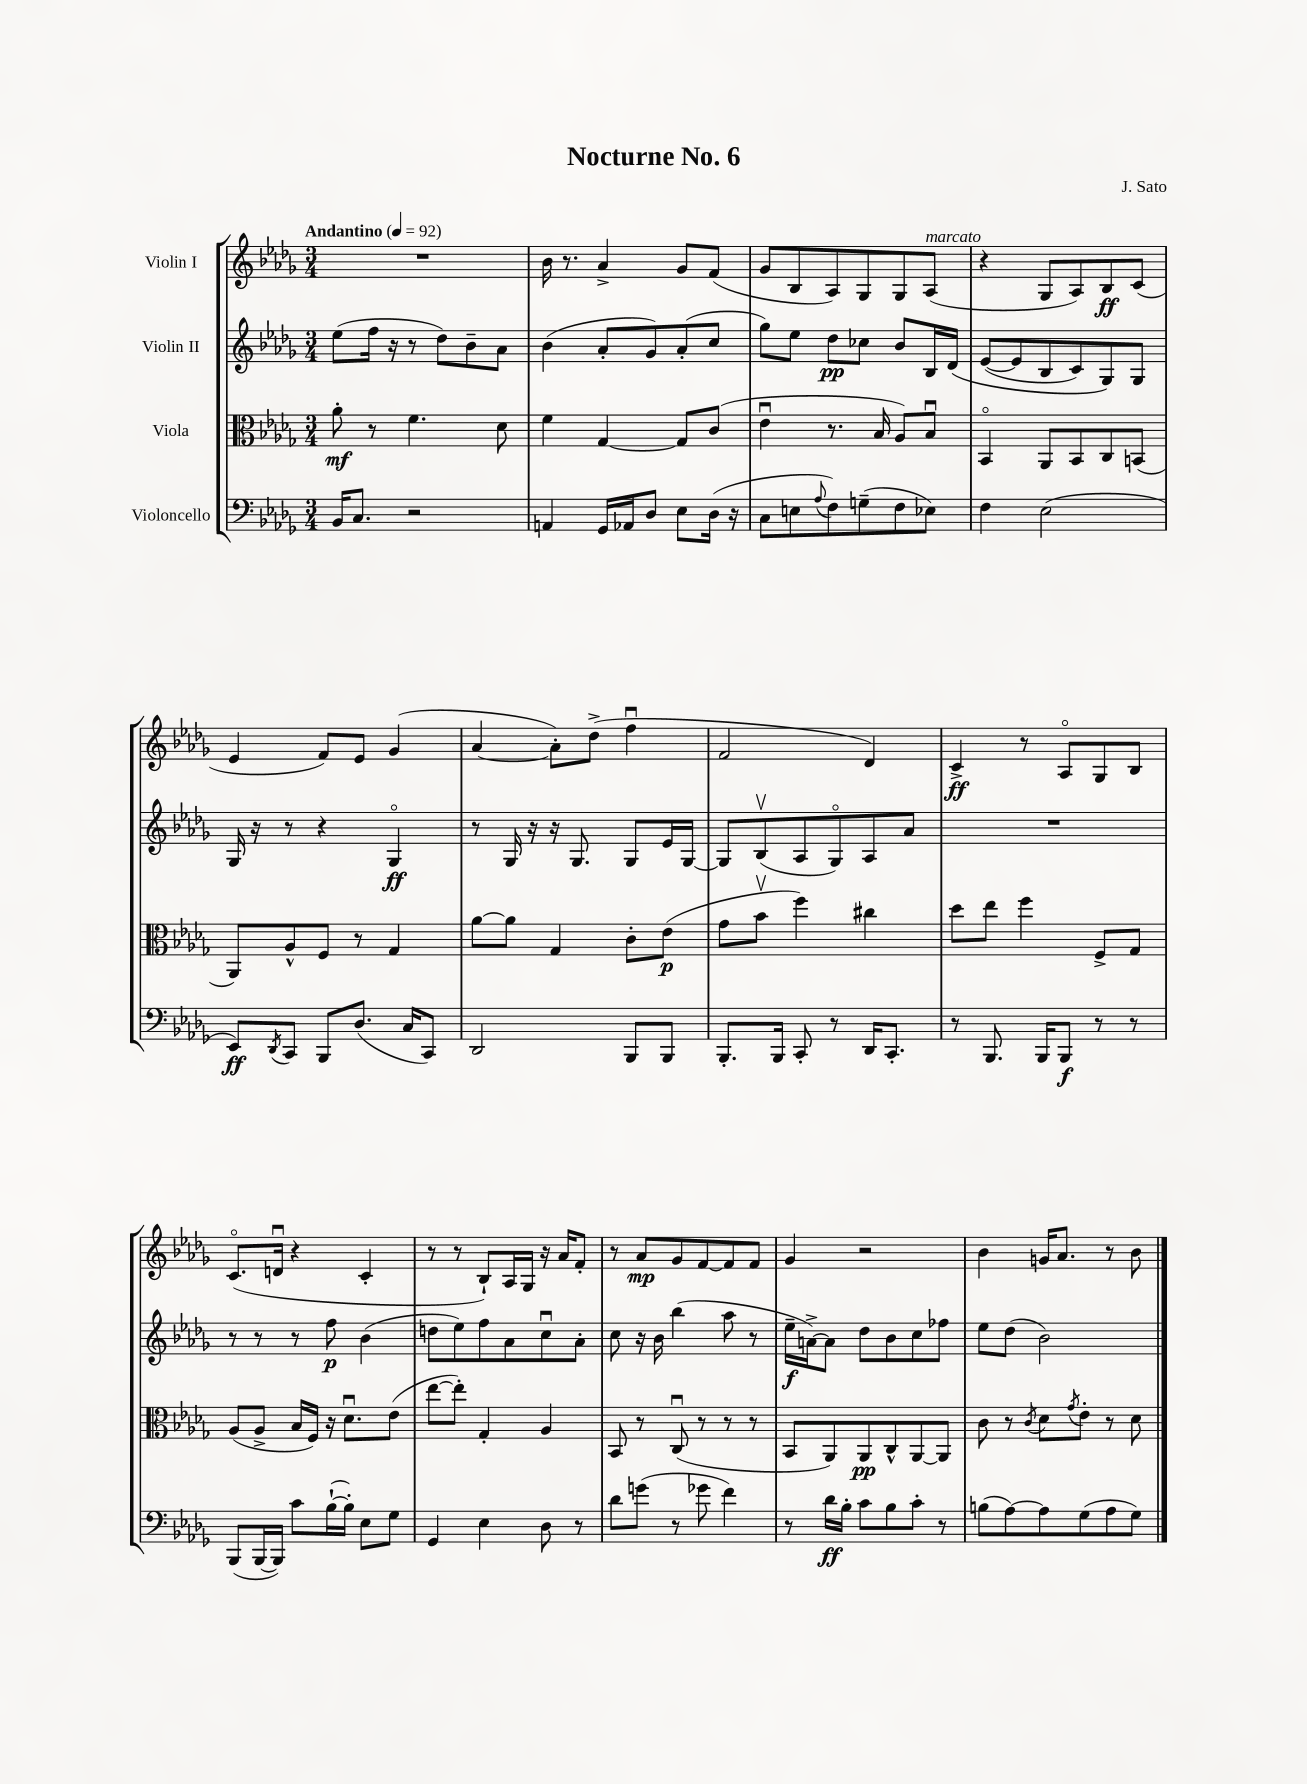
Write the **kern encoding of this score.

**kern	**dynam	**kern	**dynam	**kern	**dynam	**kern	**dynam
*part4	*part4	*part3	*part3	*part2	*part2	*part1	*part1
*staff4	*staff4	*staff3	*staff3	*staff2	*staff2	*staff1	*staff1
*I"Violoncello	*	*I"Viola	*	*I"Violin II	*	*I"Violin I	*
*clefF4	*	*clefC3	*	*clefG2	*	*clefG2	*
*k[b-e-a-d-g-]	*	*k[b-e-a-d-g-]	*	*k[b-e-a-d-g-]	*	*k[b-e-a-d-g-]	*
*M3/4	*	*M3/4	*	*M3/4	*	*M3/4	*
*MM92	*	*MM92	*	*MM92	*	*MM92	*
=1	=1	=1	=1	=1	=1	=1	=1
!	!	!	!	!	!	!LO:TX:a:B:t=Andantino	!
16BB-/KL	.	8a-'\	mf	(8ee-\L	.	2.r	.
8.C/J	.	.	.	.	.	.	.
.	.	8r	.	16ff\Jk	.	.	.
.	.	.	.	16r	.	.	.
2r	.	4.f\	.	8r	.	.	.
.	.	.	.	8dd-\L)	.	.	.
.	.	.	.	8b-~\	.	.	.
.	.	8d-\	.	8a-\J	.	.	.
=2	=2	=2	=2	=2	=2	=2	=2
4AAn/	.	4f\	.	(4b-\	.	16b-\	.
.	.	.	.	.	.	8.r	.
16GG-/LL	.	[4G-/	.	8a-'/L	.	4a-^/	.
16AA-X/J	.	.	.	.	.	.	.
8D-/J	.	.	.	8g-/)	.	.	.
8E-\L	.	8G-/L]	.	(8a-'/	.	8g-/L	.
(16D-\Jk	.	(8c/J	.	8cc/J	.	(8f/J	.
16r	.	.	.	.	.	.	.
=3	=3	=3	=3	=3	=3	=3	=3
8C\L	.	4e-u\	.	8gg-\L)	.	8g-/L	.
8En\	.	.	.	8ee-\J	.	8B-/	.
8qqA-/	.	.	.	.	.	.	.
8F\)	.	8.r	.	8dd-\L	pp	8A-/)	.
(8Gn~\	.	.	.	8cc-X\J	.	8G-/	.
.	.	16B-/	.	.	.	.	.
8F\	.	8A-/L)	.	8b-/L	.	8G-/	.
!	!	!	!	!	!	!LO:TX:a:i:t=marcato	!
8E-X\J)	.	8B-u/J	.	16B-/L	.	(8A-/J	.
.	.	.	.	(16d-/JJ	.	.	.
=4	=4	=4	=4	=4	=4	=4	=4
4F\	.	4BB-/	.	([8e-/L	.	4r	.
.	.	.	.	8e-/]	.	.	.
(2E-\	.	8AA-/L	.	8B-/	.	8G-/L	.
.	.	8BB-/	.	8c/)	.	8A-/)	.
.	.	8C/	.	8G-/)	.	8B-/	ff
.	.	(8BBn/J	.	8G-/J	.	(8c/J	.
!!LO:LB:g=z
=5	=5	=5	=5	=5	=5	=5	=5
8EE-/L)	ff	8AA-/L)	.	16G-/	.	4e-/	.
.	.	.	.	16r	.	.	.
8qDD-/	.	.	.	.	.	.	.
8CC/J	.	8A-^^/	.	8r	.	.	.
8BBB-/L	.	8F/J	.	4r	.	8f/L)	.
(8.D-/J	.	8r	.	.	.	8e-/J	.
.	.	4G-/	.	4G-/	ff	(4g-/	.
16C/KL	.	.	.	.	.	.	.
8CC/J)	.	.	.	.	.	.	.
=6	=6	=6	=6	=6	=6	=6	=6
2DD-/	.	[8a-\L	.	8r	.	[4a-/	.
.	.	8a-\J]	.	16G-/	.	.	.
.	.	.	.	16r	.	.	.
.	.	4G-/	.	16r	.	8a-'\L])	.
.	.	.	.	8.G-/	.	.	.
.	.	.	.	.	.	(8dd-^\J	.
8BBB-/L	.	8c'\L	.	8G-/L	.	4ffu\	.
8BBB-/J	.	(8e-\J	p	16e-/L	.	.	.
.	.	.	.	[16G-/JJ	.	.	.
=7	=7	=7	=7	=7	=7	=7	=7
8.BBB-'/L	.	8g-\L	.	8G-/L]	.	2f/	.
.	.	8b-v\J	.	(8B-v/	.	.	.
16BBB-/Jk	.	.	.	.	.	.	.
8CC'/	.	4ff\)	.	8A-/	.	.	.
8r	.	.	.	8G-/)	.	.	.
16DD-/KL	.	4cc#X\	.	8A-/	.	4d-/)	.
8.CC'/J	.	.	.	.	.	.	.
.	.	.	.	8a-/J	.	.	.
=8	=8	=8	=8	=8	=8	=8	=8
8r	.	8dd-\L	.	2.r	.	4c^/	ff
8.BBB-/	.	8ee-\J	.	.	.	.	.
.	.	4ff\	.	.	.	8r	.
16BBB-/KL	.	.	.	.	.	.	.
8BBB-/J	f	.	.	.	.	8A-/L	.
8r	.	8F^/L	.	.	.	8G-/	.
8r	.	8G-/J	.	.	.	8B-/J	.
!!LO:LB:g=z
=9	=9	=9	=9	=9	=9	=9	=9
(8BBB-/L	.	(8A-/L	.	8r	.	(8.c/L	.
[16BBB-/L	.	8A-^/J	.	8r	.	.	.
16BBB-/JJ])	.	.	.	.	.	16dnu/Jk	.
8c\L	.	16B-/LL	.	8r	.	4r	.
.	.	16F/JJ)	.	.	.	.	.
([16B-`\L	.	16r	.	8ff\	p	.	.
16B-'\JJ])	.	8.d-u\L	.	.	.	.	.
8E-\L	.	.	.	(4b-\	.	4c'/	.
8G-\J	.	(8e-\J	.	.	.	.	.
=10	=10	=10	=10	=10	=10	=10	=10
4GG-/	.	[8ee-\L	.	8ddn\L	.	8r	.
.	.	8ee-'\J])	.	8ee-\)	.	8r	.
4E-\	.	4G-'/	.	8ff\	.	8B-`/L)	.
.	.	.	.	8a-\	.	16A-/L	.
.	.	.	.	.	.	16G-/JJ	.
8D-\	.	4A-/	.	8ccu\	.	16r	.
.	.	.	.	.	.	16a-/KL	.
8r	.	.	.	8a-'\J	.	8f'/J	.
=11	=11	=11	=11	=11	=11	=11	=11
8d-\L	.	8BB-/	.	8cc\	.	8r	.
(8gn\J	.	8r	.	16r	.	8a-/L	mp
.	.	.	.	16b-\	.	.	.
8r	.	(8Cu/	.	(4bb-\	.	8g-/	.
8g-X\	.	8r	.	.	.	[8f/	.
4f\)	.	8r	.	8aa-\	.	8f/]	.
.	.	8r	.	8r	.	8f/J	.
=12	=12	=12	=12	=12	=12	=12	=12
8r	.	8BB-/L	.	16ee-~\LL	f	4g-/	.
.	.	.	.	[16an^\J)	.	.	.
16d-\LL	ff	8AA-/)	.	8a\J]	.	.	.
16B-'\JJ	.	.	.	.	.	.	.
8c\L	.	8AA-/	pp	8dd-\L	.	2r	.
8B-\	.	8C^^/	.	8b-\	.	.	.
8c'\J	.	[8AA-/	.	8cc\	.	.	.
8r	.	8AA-/J]	.	8ff-X\J	.	.	.
=13	=13	=13	=13	=13	=13	=13	=13
(8Bn\L	.	8c\	.	8ee-\L	.	4b-\	.
[8A-\)	.	8r	.	(8dd-\J	.	.	.
.	.	8qc/	.	.	.	.	.
8A-\]	.	8d-\L	.	2b-\)	.	16gn/KL	.
.	.	.	.	.	.	8.a-/J	.
.	.	8qg-/	.	.	.	.	.
(8G-\	.	8e-'\J	.	.	.	.	.
8A-\	.	8r	.	.	.	8r	.
8G-\J)	.	8d-\	.	.	.	8b-\	.
==	==	==	==	==	==	==	==
*-	*-	*-	*-	*-	*-	*-	*-
